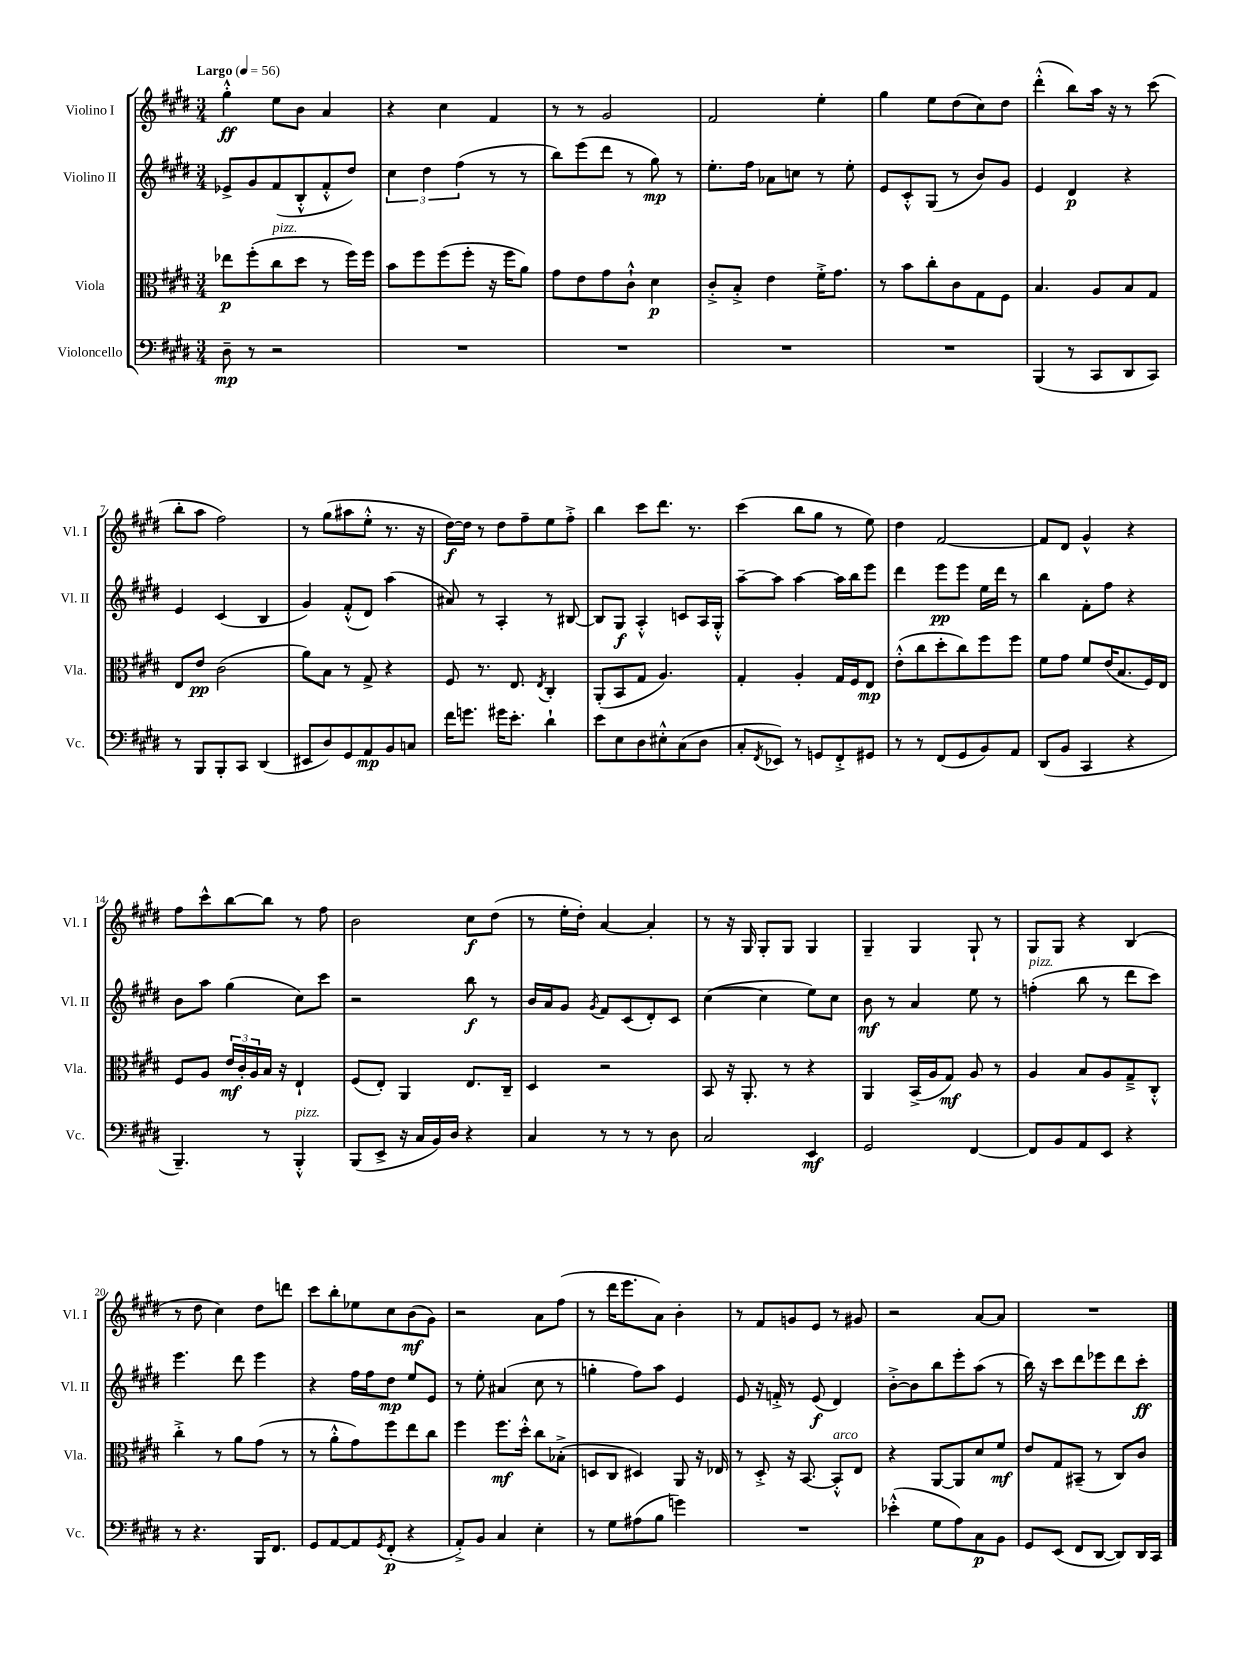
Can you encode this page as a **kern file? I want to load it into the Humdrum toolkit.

**kern	**kern	**kern	**kern
*staff4	*staff3	*staff2	*staff1
*clefF4	*clefC3	*clefG2	*clefG2
*k[f#c#g#d#]	*k[f#c#g#d#]	*k[f#c#g#d#]	*k[f#c#g#d#]
*M3/4	*M3/4	*M3/4	*M3/4
*MM56	*MM56	*MM56	*MM56
8D#~	8ee-	8e-^	4gg#'^^
8r	(8ff#'	8g#	.
2r	8cc#	(8f#	8ee
.	8dd#	8B'^^	8b
.	8r	8f#'^^	4a
.	16ff#)	8dd#)	.
.	16ff#	.	.
=	=	=	=
2.r	8b	6cc#	4r
.	8ff#	.	.
.	.	6dd#	.
.	(8ff#	.	4cc#
.	.	(6ff#	.
.	8ff#'	.	.
.	16r	8r	4f#
.	16ff#	.	.
.	8a)	8r	.
=	=	=	=
2.r	8g#	8bb)	8r
.	8e	(8eee	8r
.	8g#	8ddd#	2g#
.	8c#`^^	8r	.
.	4d#	8gg#)	.
.	.	8r	.
=	=	=	=
2.r	8c#'^	8.ee'	2f#
.	8B'^	.	.
.	.	16ff#	.
.	4e	8a-	.
.	.	8cc	.
.	16f#'^	8r	4ee'
.	8.g#	.	.
.	.	8ee'	.
=	=	=	=
2.r	8r	8e	4gg#
.	8b	8c#'^^	.
.	8cc#'	(8G#	8ee
.	8c#	8r	(8dd#
.	8G#	8b)	8cc#)
.	8F#	8g#	8dd#
=	=	=	=
(4BBB	4.B	4e	(4ddd#'^^
8r	.	4d#	8bb)
8CC#	8A	.	16aa
.	.	.	16r
8DD#	8B	4r	8r
8CC#)	8G#	.	(8ccc#
=	=	=	=
8r	8E	4e	8bb'
8BBB	8e	.	8aa
8BBB'	(2c#	(4c#	2ff#)
8CC#	.	.	.
(4DD#	.	4B	.
=	=	=	=
8EE#	8a)	4g#)	8r
8D#)	8B	.	(8gg#
8GG#	8r	(8f#'^^	8aa#
8AA	8G#^	8d#)	8ee'^^
8BB	4r	(4aa	8.r
8C	.	.	.
.	.	.	16r
=	=	=	=
16f#	8F#	8a#)	[16dd#)
8.g	.	.	16dd#]
.	8.r	8r	8r
16g#	.	4A'	8dd#
8.e'	8.E	.	.
.	.	.	8ff#~
.	8qE	.	.
4d#`	4C#'	8r	8ee
.	.	[8B#	8ff#'^
=	=	=	=
8e	(8AA'	8B#]	4bb
8E	8BB	8G#	.
8D#	8G#	4A'^^	8ccc#
8E#'^^	4.A)	.	8.ddd#
(8C#	.	8c	.
.	.	.	8.r
8D#	.	16A	.
.	.	16G#'^^	.
=	=	=	=
8C#'	4G#'	[8aa~	(4ccc#
8qFF#	.	.	.
8EE-)	.	8aa]	.
8r	4A'	[4aa	8bb
8GG	.	.	8gg#
8FF#'^	16G#	16aa]	8r
.	16F#	16bb	.
8GG#	8E	8eee	8ee)
=	=	=	=
8r	(8e'^^	4ddd#	4dd#
8r	8cc#	.	.
(8FF#	8dd#'	8eee	[2f#
8GG#	8cc#)	8eee	.
8BB)	8ff#	16ee	.
.	.	16ddd#	.
8AA	8ff#	8r	.
=	=	=	=
(8DD#	8f#	4bb	8f#]
8BB	8g#	.	8d#
4CC#	8f#	8f#'	4g#^^
.	(16e	8ff#	.
.	8.B	.	.
4r	.	4r	4r
.	16F#)	.	.
.	16E	.	.
=	=	=	=
4.BBB~)	8F#	8b	8ff#
.	8A	8aa	8ccc#^^
.	24e	(4gg#	[8bb
.	24c#'	.	.
.	24A	.	.
8r	16B	.	8bb]
.	16r	.	.
4BBB'^^	4E`	8cc#)	8r
.	.	8ccc#	8ff#
=	=	=	=
(8BBB	(8F#	2r	2b
8EE^	8E')	.	.
16r	4AA	.	.
16C#	.	.	.
16BB)	.	.	.
16D#	.	.	.
4r	8.E	8bb	8cc#
.	.	8r	(8dd#
.	16C#~	.	.
=	=	=	=
4C#	4D#	16b	8r
.	.	16a	.
.	.	8g#	16ee'
.	.	.	16dd#')
.	.	8qg#	.
8r	2r	8f#	[4a
8r	.	(8c#	.
8r	.	8d#')	4a']
8D#	.	8c#	.
=	=	=	=
2C#	8BB	([4cc#	8r
.	16r	.	16r
.	8.AA'	.	16G#
.	.	4cc#]	8G#'
.	8r	.	8G#
4EE	4r	8ee)	4G#
.	.	8cc#	.
=	=	=	=
2GG#	4AA	8b	4G#~
.	.	8r	.
.	(16BB^	4a	4G#
.	16A	.	.
.	8G#)	.	.
[4FF#	8A	8ee	8G#`
.	8r	8r	8r
=	=	=	=
8FF#]	4A	(4ff'	8G#
8BB	.	.	8G#
8AA	8B	8bb	4r
8EE	8A	8r	.
4r	8G#~^	8ddd#	(4B
.	8C#'^^	8ccc#)	.
=	=	=	=
8r	4cc#'^	4.eee	8r
4.r	.	.	8dd#
.	8r	.	4cc#)
.	8a	8ddd#	.
16BBB	(8g#	4eee	8dd#
8.FF#	.	.	.
.	8r	.	8ddd
=	=	=	=
8GG#	8r	4r	8ccc#
[8AA	8a'^^	.	8bb'
8AA]	8g#)	16ff#	8ee-
.	.	16ff#	.
8qGG#	.	.	.
(8FF#'	8ff#	8dd#	8cc#
4r	8ee	8ee	(8b
.	8cc#	8e	8g#)
=	=	=	=
8AA'^)	4ff#	8r	2r
8BB	.	8ee'	.
4C#	8.ff#	(4a#	.
.	16dd#'^^	.	.
4E'	8cc#	8cc#	8a
.	(8B-'^	8r	(8ff#
=	=	=	=
8r	8D	4gg'	8r
8G#	8C#	.	16ddd#
.	.	.	8.eee
(8A#	4D#)	8ff#)	.
8B	.	8aa	8a)
4g)	8AA	4e	4b'
.	16r	.	.
.	16E-	.	.
=	=	=	=
2.r	8r	8e	8r
.	8D#'^	16r	8f#
.	.	16f'^	.
.	16r	8r	8g
.	[8.BB	.	.
.	.	(8e	8e
.	8BB'^^]	4d#)	8r
.	8E	.	8g#
=	=	=	=
(4e-'^^	4r	[8b'^	2r
.	.	8b]	.
8G#	[8AA	8bb	.
8A)	8AA]	8eee'	.
8C#	8d#	(8aa	[8a
8BB	8f#	8r	8a]
=	=	=	=
8GG#	8e	16bb)	2.r
.	.	16r	.
(8EE	8G#	8ccc#	.
8FF#	(8BB#~	8ddd#	.
[8DD#	8r	8eee-	.
8DD#])	8C#)	8ddd#	.
16DD#	8c#	8ccc#'	.
16CC#	.	.	.
==	==	==	==
*-	*-	*-	*-
